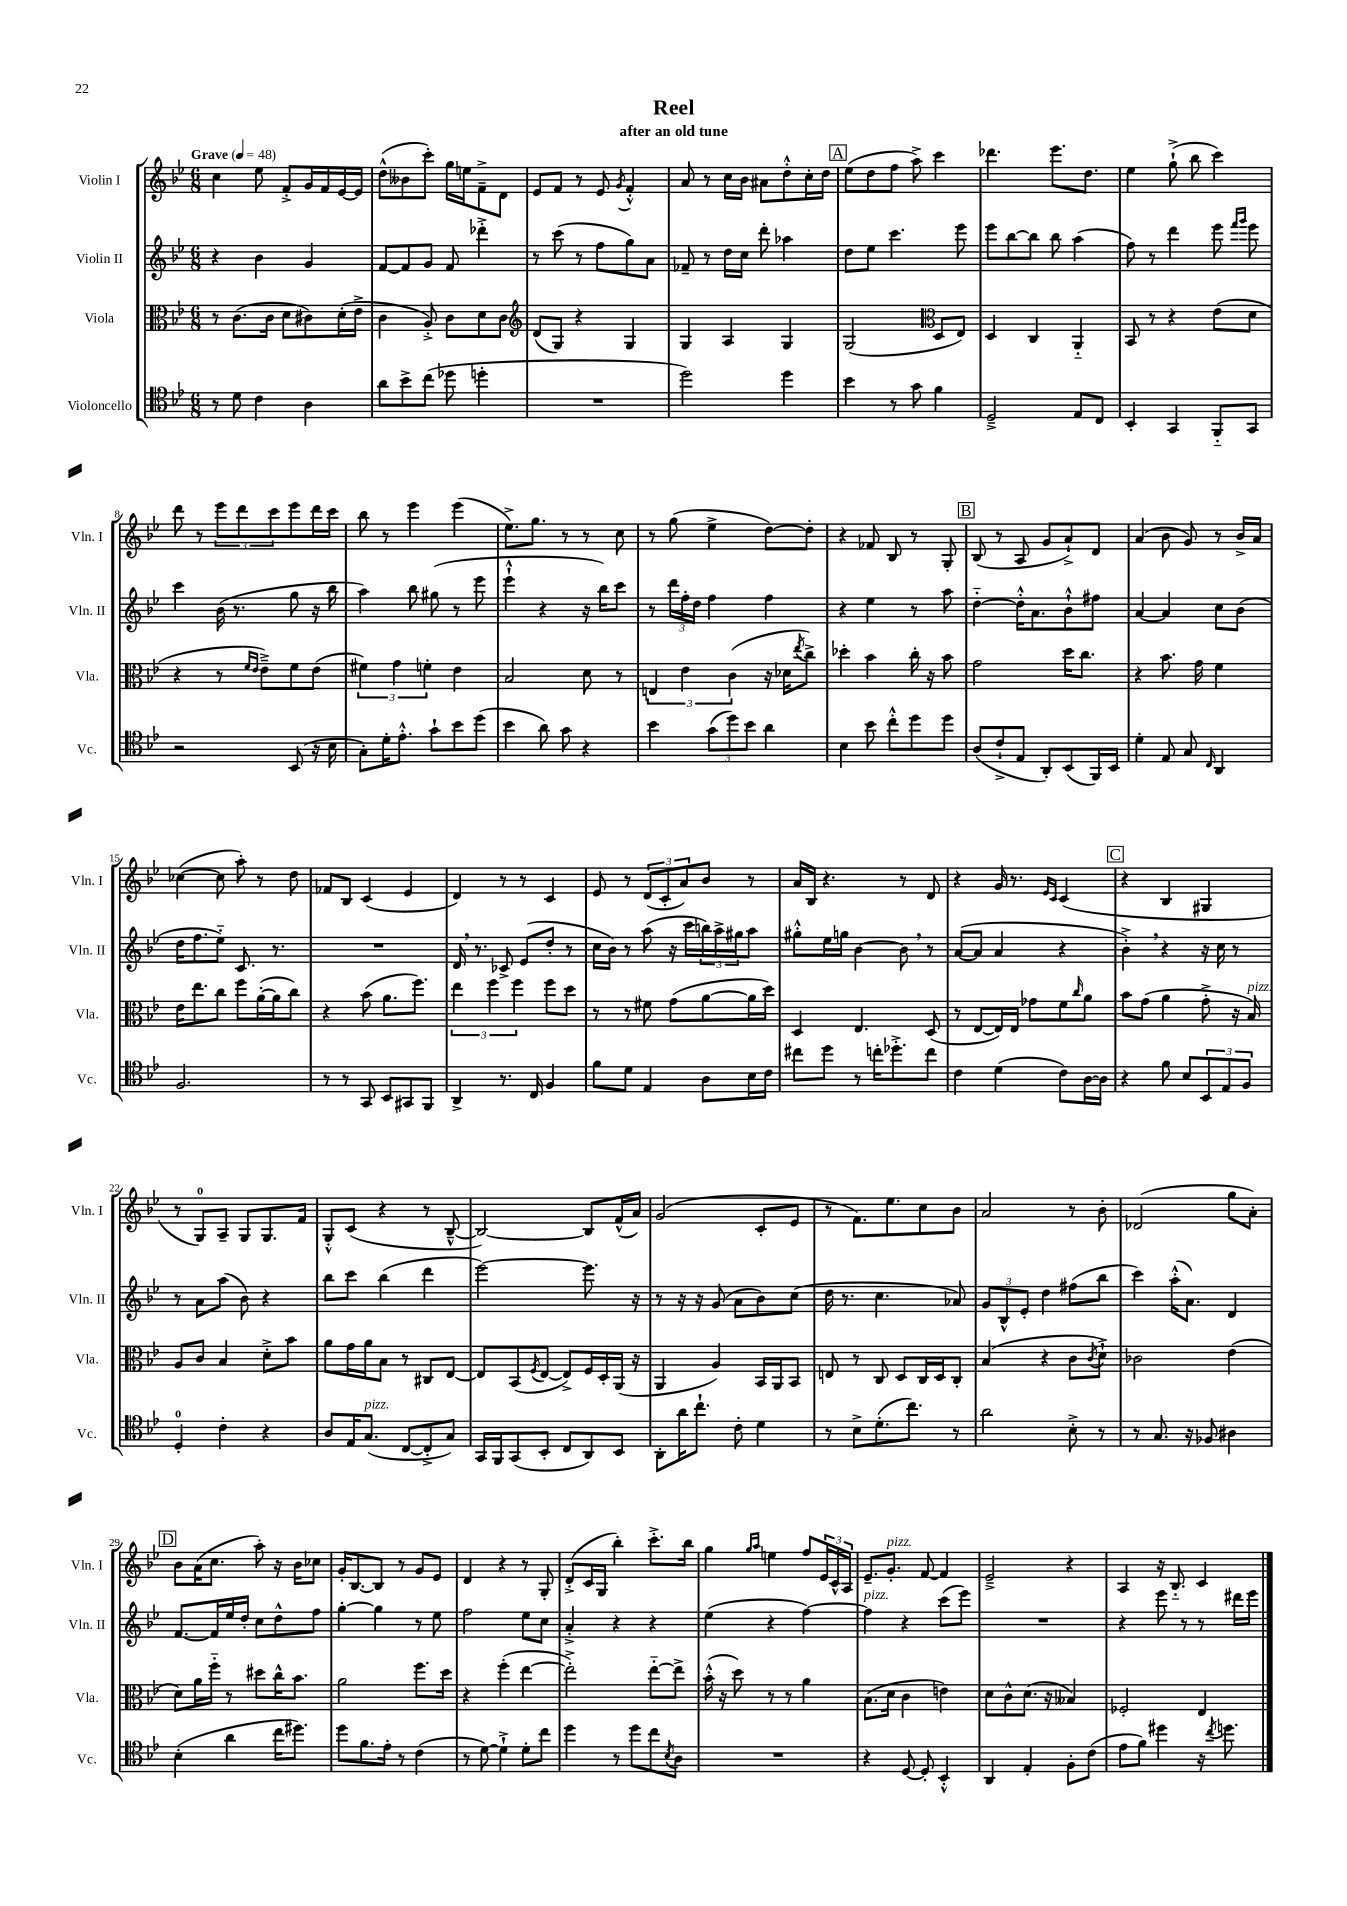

**kern	**kern	**kern	**kern
*part4	*part3	*part2	*part1
*staff4	*staff3	*staff2	*staff1
*I"Violoncello	*I"Viola	*I"Violin II	*I"Violin I
*I'Vc.	*I'Vla.	*I'Vln. II	*I'Vln. I
*clefC4	*clefC3	*clefG2	*clefG2
*k[b-e-]	*k[b-e-]	*k[b-e-]	*k[b-e-]
*M6/8	*M6/8	*M6/8	*M6/8
*MM48	*MM48	*MM48	*MM48
=1	=1	=1	=1
!	!	!	!LO:TX:a:B:t=Grave
8r	8r	4r	4cc\
8d\	(8.c\L	.	.
4c\	.	4b-\	8ee-\
.	16c\Jk	.	.
.	8d\L	.	8f'^/L
4A\	8c#X\)	4g/	16g/L
.	.	.	16f/
.	(16d'\L	.	[16e-/
.	16e-^\JJ	.	16e-/JJ]
=2	=2	=2	=2
8a\L	4c\	[8f/L	(8dd^^\L
8b-^\	.	8f/]	8b--X\
(8cc\J	8A'^/)	8g/J	8ccc'\J)
8dd-X\	8c\L	8f/	16gg\LL
.	.	.	16een\J
4ddn'\	8d\	4ddd-X'^\	8f~^\
.	8c\J	.	8d\J
=3	=3	=3	=3
*	*clefG2	*	*
2.r	(8d/L	8r	8e-/L
.	8G/J)	(8ccc\	8f/J
.	4r	8r	8r
.	.	8ff\L	8e-/
.	.	.	8qg/
.	4G/	8gg\)	4f'^^/
.	.	8a\J	.
=4	=4	=4	=4
2dd\)	4G/	8f-X~/	8a/
.	.	8r	8r
.	4A/	16dd\LL	16cc\LL
.	.	16cc\JJ	16b-\JJ
.	.	8ddd'\	8a#X\L
4dd\	4G/	4aa-X\	8dd'^^\
.	.	.	16cc'\L
.	.	.	16dd\JJ
!!LO:REH:place=s1:t=A
=5	=5	=5	=5
4b-\	(2G/	8dd\L	(8ee-\L
.	.	8ee-\J	8dd\
8r	.	4.ccc\	8ff\J
8g\	.	.	8aa^\)
*	*clefC3	*	*
4f\	8D/L	.	4ccc\
.	8E-/J)	8eee-\	.
=6	=6	=6	=6
2D~^/	4D/	8eee-\L	4.ddd-X\
.	.	[8bb-\	.
.	4C/	8bb-\J]	.
.	.	8bb-\	8.eee-\L
8E-/L	4AA/	(4aa\	.
.	.	.	8.dd\J
8C/J	.	.	.
=7	=7	=7	=7
4BB-'/	8BB-/	8ff\)	4ee-\
.	8r	8r	.
4GG/	4r	4ddd\	(8gg`^\
.	.	.	8bb-\
8FF/L	(8e-\L	8eee-\	4ccc\)
.	.	16qqfff/LL	.
.	.	16qqggg/JJ	.
8GG/J	8d\J	8eee-\	.
!!LO:LB:g=z
=8	=8	=8	=8
2r	4r	4ccc\	8ddd\
.	.	.	8r
.	8r	(16b-\	12eee-\L
.	.	8.r	.
.	.	.	12ddd\
.	16qqf/LL	.	.
.	16qqe-/JJ	.	.
.	8e-~^\L)	.	.
.	.	.	12ccc\
(8BB-/	8f\	8gg\	8eee-\
16r	(8e-\J	16r	16ddd\L
16B-\	.	16bb-\	16ccc\JJ
=9	=9	=9	=9
8G'\L)	6f#X\)	4aa\)	8bb-\
16d'\K	.	.	8r
.	6g\	.	.
8.e-'^^\J	.	.	.
.	.	8bb-\	4eee-\
.	6fn'\	.	.
8g`\L	.	(8gg#X\	.
8b-\	4e-\	8r	(4eee-\
(8dd\J	.	8eee-\	.
=10	=10	=10	=10
4b-\	2B-/	4eee-`^^\	8.ee-^\L)
.	.	.	8.gg\J
8a\)	.	4r	.
8g\	.	.	8r
4r	8d\	16r	8r
.	.	16bb-\KL)	.
.	8r	8ccc\J	8cc\
=11	=11	=11	=11
4b-\	6En/	8r	8r
.	.	24ddd\LL	(8gg\
.	6e-\	24ff'\	.
.	.	24dd\JJ	.
(12g\L	.	4ff\	4ee-^\
12dd\)	(6c\	.	.
12b-\J	.	.	.
4a\	16r	4ff\	[8dd\L)
.	16d-X\KL	.	.
.	8qee-/	.	.
.	8cc^\J)	.	8dd'\J]
=12	=12	=12	=12
4B-\	4dd-X'\	4r	4r
8b-\	4b-\	4ee-\	8f-X/
8cc'^^\L	.	.	8B-/
8dd\	16cc'\	8r	8r
.	16r	.	.
8dd\J	8b-\	8aa\	8G'/
!!LO:REH:place=s1:t=B
=13	=13	=13	=13
(8A/L	2g\	[4dd\	(8B-/
8c`^/	.	.	8r
8E-/J	.	16dd'^^\KL]	8A/
.	.	8.a\	.
8AA'/L)	.	.	8g/L
(8BB-/	16dd\KL	8b-`^^\	8a`^/)
.	8.cc\J	.	.
16FF/L)	.	8ff#X\J	8d/J
16BB-/JJ	.	.	.
=14	=14	=14	=14
4d'\	4r	[4a/	(4a/
8E-/	8.b-\	4a/]	8b-\
8G/	.	.	8g/)
.	16g\	.	.
16qqC/	.	.	.
4AA/	4f\	8cc\L	8r
.	.	(8b-\J	16b-^/LL
.	.	.	16a/JJ
!!LO:LB:g=z
=15	=15	=15	=15
2.F/	16e-\KL	16dd\KL	([4cc-X\
.	8.ee-\	8.ff\	.
.	8cc\J	8ee-\J)	8cc-\]
.	8ff\L	8.c/	8aa'\)
.	([16a'\L	.	8r
.	16a\J]	8.r	.
.	8cc\J)	.	8dd\
=16	=16	=16	=16
8r	4r	2.r	8f-X/L
8r	.	.	8B-/J
8GG/	(8b-\	.	(4c/
8BB-/L	8.a\L	.	.
8GG#X/	.	.	4e-/
.	8.ff\J)	.	.
8FF/J	.	.	.
=17	=17	=17	=17
4AA^/	6ee-\	16d,/	4d/)
.	.	8.r	.
.	6ff\	.	.
8.r	.	8c-X^/	8r
.	6ff\	.	.
.	.	(8e-/L	8r
16C/	.	.	.
4F/	8ff\L	8dd'/J	4c/
.	8dd\J	8r	.
=18	=18	=18	=18
8f\L	8r	16cc\LL	8e-/
.	.	16b-\JJ)	.
8d\J	8r	8r	8r
4E-/	8f#X\	(8aa\	(12d/L
.	.	.	12c'/
.	(8g\L	16r	.
.	.	.	12a/)
.	.	16ccc\LL	.
8A\L	[8a\	24bbn\)	8b-/J
.	.	24aa^\	.
.	.	24gg#X\J	.
16B-\L	16a\L]	8aa\J	8r
16c\JJ	16dd\JJ)	.	.
=19	=19	=19	=19
8cc#X\L	4D/	8gg#X'^^\L	16a/LL
.	.	.	16B-/JJ
8dd\J	.	16ee-\L	4.r
.	.	16ggn\JJ	.
8r	4.E-/	[4b-\	.
16ccn'\KL	.	.	.
8.dd-X'^\	.	.	.
.	.	8b-,\]	8r
8cc\J	(8D/	8r	8d/
=20	=20	=20	=20
4c\	8r	([8a/L	4r
.	[8E-/L	8a/J]	.
(4d\	16E-/L])	4a/	16g/
.	16E-/JJ	.	8.r
.	8g-X\L	.	.
.	.	.	16qqe-/LL
.	.	.	16qqc/JJ
8c\L)	8f\	4r	(4c/
.	16qqcc/	.	.
[16A\L	8a\J	.	.
16A\JJ]	.	.	.
!!LO:REH:place=s1:t=C
=21	=21	=21	=21
4r	8b-\L	4b-'^,\)	4r
.	(8g\J	.	.
8f\	4a\	4r	4B-/
8B-/L	.	.	.
12BB-/	8g'^\	16r	4G#X/
.	.	16cc\	.
12E-/	.	.	.
.	16r	8r	.
12F/J	.	.	.
!	!LO:TX:a:i:t=pizz.	!	!
.	16B-/)	.	.
!!LO:LB:g=z
=22	=22	=22	=22
4D'/	8A/L	8r	8r
.	8c/J	8a\L	8G/L)
4c'\	4B-/	(8aa\J	8A~/J
.	.	8b-\)	8G/L
4r	8d'^\L	4r	8.G/
.	8b-\J	.	.
.	.	.	16f/Jk
=23	=23	=23	=23
8A/L	8a\L	8bb-\L	8G'^^/L
16E-/K	16g\L	8ccc\J	(8c/J
!LO:TX:a:i:t=pizz.	!	!	!
(8.G/J	16a\J	.	.
.	8B-\J	(4bb-\	4r
[8C/L	8r	.	.
8C'^/]	8C#X/L	4ddd\	8r
8G/J)	[8E-/J	.	[8B-~^^/
=24	=24	=24	=24
16GG/LL	8E-/L]	[2eee-\)	2B-/_)
16FF/J	.	.	.
(8GG/	(8BB-/	.	.
.	8qF/	.	.
8BB-'/J	[8E-/J	.	.
8C/L	8E-^/L])	.	.
8AA/)	16F/L	8.eee-\]	8B-/L]
.	16D'/	.	.
8BB-/J	(16AA/JJ	.	(16f^^/L
.	16r	16r	16a/JJ)
=25	=25	=25	=25
8AA'\L	4AA/	8r	(2g/
16a\K	.	16r	.
8.cc`\J	.	16r	.
.	4A/)	(8g/	.
8c'\	.	8a\L	.
4d\	16BB-/LL	8b-\)	8c'/L
.	16AA/J	.	.
.	8BB-/J	(8cc\J	8e-/J
=26	=26	=26	=26
8r	8En/	16dd\	8r
.	.	8.r	.
8B-^\L	8r	.	8.f\L)
(8.d'\	8C/	4.cc\	.
.	.	.	8.ee-\
.	8D/L	.	.
8.cc\J)	.	.	.
.	16C/L	.	8cc\
.	16D/J	.	.
8r	8C'/J	8a-X/)	8b-\J
=27	=27	=27	=27
2a\	(4B-/	12g/L	2a/
.	.	12B-^^/	.
.	.	12e-'/J	.
.	4r	4dd\	.
8B-'^\	8c\L	(8ff#X\L	8r
.	8qc/	.	.
8r	8d`^\J)	8bb-\J	8b-'\
=28	=28	=28	=28
8r	2c-X\	4ccc\)	(2d-X/
8.G/	.	.	.
.	.	(16aa'^^\KL	.
16r	.	8.a\J)	.
8F-X/	.	.	.
4A#X\	(4e-\	4d/	8gg\L
.	.	.	8a'\J)
!!LO:LB:g=z
!!LO:REH:place=s1:t=D
=29	=29	=29	=29
(4B-'\	8d\L)	[8.f/L	8b-\L
.	16a\L	.	(16a\K
.	16ff\JJ	16f/L]	8.cc\J
4a\	8r	16ee-/	.
.	.	16dd'/JJ	.
.	8dd#X\L	8cc\L	8aa'\)
16cc\KL	16cc^^\K	8dd^^\	16r
8.dd#X\J)	8.b-\J	.	16b-\KL
.	.	8ff\J	8cc-X\J
=30	=30	=30	=30
8dd\L	2a\	[4gg'\	16g'/KL
.	.	.	[8.B-/
8.f\	.	.	.
.	.	4gg\]	8B-/J]
16e-'\Jk	.	.	.
8r	.	.	8r
(4c\	8.ff\L	8r	8g/L
.	.	8ee-\	8e-/J
.	16dd\Jk	.	.
=31	=31	=31	=31
8r	4r	2ff\	4d/
[8d\)	.	.	.
4d`^\]	(4ff'\	.	4r
8d'\L	[4ee-\	8ee-\L	8r
8cc\J	.	8cc\J	8G'/
=32	=32	=32	=32
4dd\	2ee-'^\])	4a'^/	(8d'^/L
.	.	.	16c/L
.	.	.	16G/JJ
8r	.	4r	4bb-'\)
8dd\L	.	.	.
8cc\	[8ee-\L	4r	8.ccc'^\L
8qB-/	.	.	.
8A\J	8ee-^\J]	.	.
.	.	.	16bb-\Jk
=33	=33	=33	=33
2.r	(16b-'^^\	(4ee-\	4gg\
.	16r	.	.
.	8dd\)	.	.
.	.	.	16qqgg/LL
.	.	.	16qqaa/JJ
.	8r	4r	4een\
.	8r	.	.
.	4a\	[4ff\)	8ff/L
.	.	.	24e-/L
.	.	.	24c^^/
.	.	.	24A/JJ
=34	=34	=34	=34
!	!	!LO:TX:a:i:t=pizz.	!
4r	(8.B-\L	4ff\]	8.e-~/L
!	!	!	!LO:TX:a:i:t=pizz.
.	16d\Jk	.	8.g'/J
[8D/	4c\	4r	.
8D'/]	.	.	[8f/
4BB-'^^/	4en\)	(8ccc\L	4f/]
.	.	8eee-\J)	.
=35	=35	=35	=35
4AA/	8d\L	2.r	2e-~^/
.	8c^^\	.	.
4E-'/	(8.d\J	.	.
.	16r	.	.
8F'\L	4B--X/)	.	4r
(8c\J	.	.	.
=36	=36	=36	=36
8e-\L	2F-X'/	4r	4A/
8f\J)	.	.	.
4dd#X\	.	8eee-\	16r
.	.	.	8.B-/
.	.	8r	.
16r	4E-/	8r	4c/
8qcc/	.	.	.
8.ddn\	.	.	.
.	.	16ddd#X\LL	.
.	.	16eee-\JJ	.
==	==	==	==
*-	*-	*-	*-
